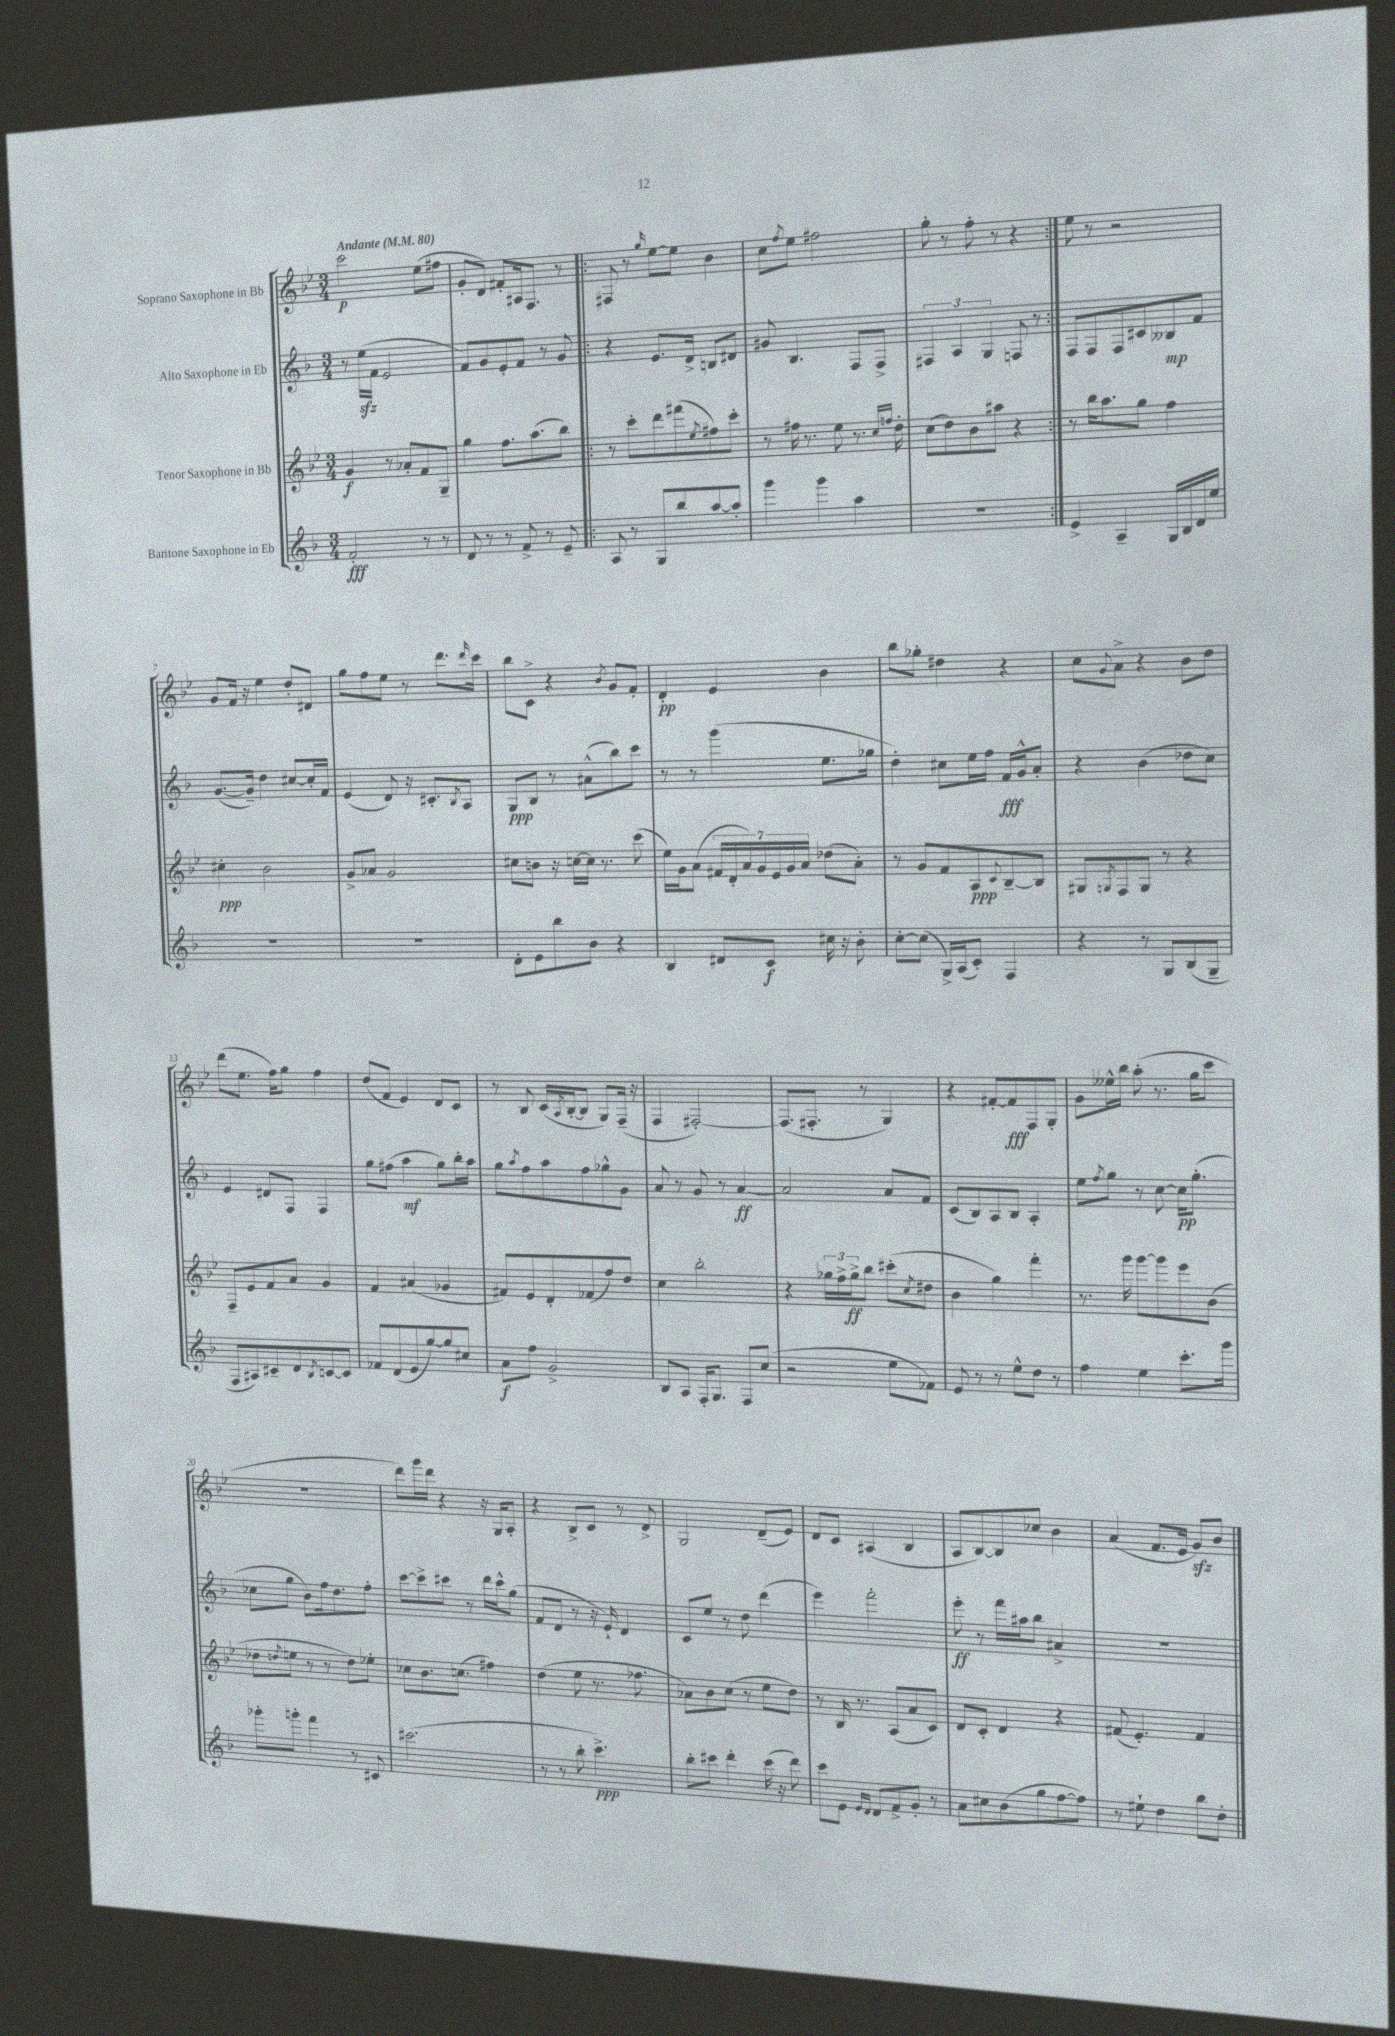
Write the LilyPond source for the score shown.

<<
\new StaffGroup <<
\new Staff = "s0" \with { instrumentName = "Soprano Saxophone in Bb" } {
    \clef treble \key bes \major \numericTimeSignature \time 3/4 \tempo "Andante" 4 = 80
    c'''2\p ees''8( fis''8 |
    g'8-. d'8) fis'8-. ais16 f8. r8 |
    \repeat volta 2 { fis8 r8 \grace { g''16 } ees''8~ ees''8 bes'4 |
    c''8 \acciaccatura { f''8 } ees''8 fis''2 |
    g''8-. r8 f''8-. r8 r4 | }
    ees''8 r8 r2 |
    g'8 f'16 r16 ees''4 d''8-. dis'8 |
    g''8 f''8 ees''8 r8 d'''8. \grace { d'''16 } c'''16 |
    bes''8 c'8-> r4 \acciaccatura { bes'8 } g'8 f'8-. |
    d'4-.\pp ees'4 bes'4 |
    bes''8 ges''8-. dis''4 r4 |
    c''8 \appoggiatura { g'8 } a'8-> r4 bes'8 d''8 |
    d'''8( ees''8. f''16) g''8 f''4 |
    d''8( f'8 ees'4) d'8 c'8 |
    r8 bes8 c'16( \acciaccatura { a8 } bes16~-. bes8 g8) f16--( r16 |
    f4 fis2~-.) |
    fis8.( fis8.-. r8 g4) |
    r4 fis'8~-. fis'8\fff f8 g8-. |
    g'8 eeses''16-^ bes''16 a''8-.( r8. g''16 c'''8 |
    R2. |
    d'''8) g'''16 d'''16 r4 r16 g16 a8-. |
    r4 bes8-> c'8 r8 d'8-> |
    g2 d'8--( ees'8) |
    d'8 c'8 ais4( bes4 |
    a8 bes8~) bes8 ces''8 bes'4 |
    a'4( f'8. ees'16 g'8\sfz) bes'8 \bar "|." |
}
\new Staff = "s1" \with { instrumentName = "Alto Saxophone in Eb" } {
    \clef treble \key f \major \numericTimeSignature \time 3/4
    r8 e''16\sfz( f'16 e'2 |
    f'8) g'8 e'8-. f'8 r8 g'8 |
    \repeat volta 2 { r4 e'8. d'16-> b8 dis'8 |
    gis'8 bes4. f8 f8-> |
    \tuplet 3/2 { fis4 a4 g4 } f8 r8 | }
    f8 f8 f8 cis'8 beses8\mp f'8 |
    g'8.~( g'16--) d''4 cis''8~ cis''16-. f'16 |
    e'4( d'8) r16 cis'8.-. \acciaccatura { bes8 } a8 |
    g8\ppp bes8 r8 ais'8-^( bes''8) c'''8 |
    r8 r8 g'''4( e''8. ges''16 |
    d''4-.) cis''8 e''16 f''16 f'16\fff g'16-^ a'8-. |
    r4 bes'4( des''8 c''8) |
    e'4 dis'8 f8 f4 |
    g''8 fis''8( a''4\mf g''8) bes''16-. a''16 |
    g''8 \acciaccatura { a''8 } f''8 a''8 f''8 ges''8-^ g'8 |
    a'8 r8 g'8 r8 a'4~\ff |
    a'2 a'8 f'8 |
    c'8( bes8) a8 bes8 a4-. |
    e''8 \acciaccatura { f''8 } g''8 r8 c''8~ c''16\pp g''8.-.( |
    ces''8 g''8 bes'8) f''16 d''8. f''8-. |
    c'''8~ c'''8-> cis'''8 r8 d'''16 cis'''16-^ g''8( |
    f'8 d'8 r8 r16 e'16-!) d'4 |
    c'8 e''8 r8 d''8 d'''4( |
    e'''4) f'''2-. |
    e'''8-.\ff r8 f'''16 ais''16 bes''8 ais'4-> |
    R2. \bar "|." |
}
\new Staff = "s2" \with { instrumentName = "Tenor Saxophone in Bb" } {
    \clef treble \key bes \major \numericTimeSignature \time 3/4
    g'4\f r8 aes'8-. f'8 g8-- |
    g''4 f''8. a''8.( bes''8) |
    \repeat volta 2 { r8 c'''8-. d'''8 fis'''8( \acciaccatura { ees''8 } fis''8) c'''8-. |
    r8 fis''16 r8. ees''8 r8. \grace { c''16 f''16 } d''16-. |
    c''8( d''8) bes'8 ais''8 r4 | }
    r8 bes''16 a''8. g''8 f''4 |
    cis''4-.\ppp bes'2 |
    g'8-> aes'8 g'2 |
    cis''8 b'8 r16 c''16~ c''16 r8. c'''8( |
    ees''16) g'16 a'8( \tuplet 7/4 { fis'16 d'16-. a'16) g'16 ees'16 g'16 a'16 } des''8( a'8-.) |
    r8 g'8 f'8 a8\ppp \appoggiatura { c'8 } bes8~-- bes8 |
    gis8 \acciaccatura { g8 } f8 g8 r8 r4 |
    f8-- ees'8 f'8 a'8 g'4 |
    f'4 ais'4( ges'4 |
    fis'8) ees'8 d'8-. fes'8( f''8) d''8 |
    c''4 bes''2-. |
    r4 \tuplet 3/2 { ges''16 f''16-> ges''16->\ff } bes''8 cis'''8-.( \acciaccatura { c''8 } dis''8 |
    bes'4 g''4) f'''4-. |
    r8. g'''16 g'''8~ g'''8 ees'''8 bes'8( |
    des''8 \acciaccatura { d''8 } e''8 r8 r8 d''8) ees''8-. |
    ces''8 bes'8. c''8.( fis''4) |
    d''4( ees''8 r8. fes''8. |
    aes'8) bes'8 c''8( r8 ees''8 d''8) |
    r8 bes16 r8. a8( a'8 c'8) |
    d'8 c'8-. d'4 r4 |
    fis'8( ees'4.-.) fis'4 \bar "|." |
}
\new Staff = "s3" \with { instrumentName = "Baritone Saxophone in Eb" } {
    \clef treble \key f \major \numericTimeSignature \time 3/4
    f'2-.\fff r8 r8 |
    d'8 r8 r8 f'8-> r8 e'8-- |
    \repeat volta 2 { a8 r8 g8 bes''8 a''8~ a''8-. |
    g'''4 g'''4 a''4 |
    R2. | }
    e'4-> a4-- g16 bes16 d'16 e''16 |
    R2. |
    R2. |
    d'8-. e'8 bes''8 bes'8 r4 |
    bes4 dis'8 c'8\f cis''16 r16 bes'8-. |
    c''8~-. c''8( g16->) a16( c'8-.) f4 |
    r4 r8 g8 bes8( g8-- |
    f8 ais8) cis'8-- d'8 \acciaccatura { bes8 } c'8~ c'8 |
    fes'8 d'8( e'8 g''8~) g''8 cis''8 |
    a'8\f f''8 g'2-> |
    bes8 a8 f16-. g8. f8 c''8( |
    r2 e''8 fes'8) |
    e'8 r8 r8 e''8-^ d''8 r8 |
    f''4 e''4 c'''8.-. g'''16 |
    ges'''8-. g'''8-. f'''4 r8 cis'8 |
    cis'''2.( |
    r8 r8 bes''8-. c'''4.->\ppp) |
    bes''8-. cis'''8 d'''4-. cis'''16( r16 d'''8) |
    c'''8 e'8 \grace { e'16 d'16 } d'8 f'8-> g'8-. r8 |
    a'8 cis''8 bes'8( g''8 f''8~ f''8) |
    r8 eis''8-! d''4 bes''8 d''8-. \bar "|." |
}
>>
>>
